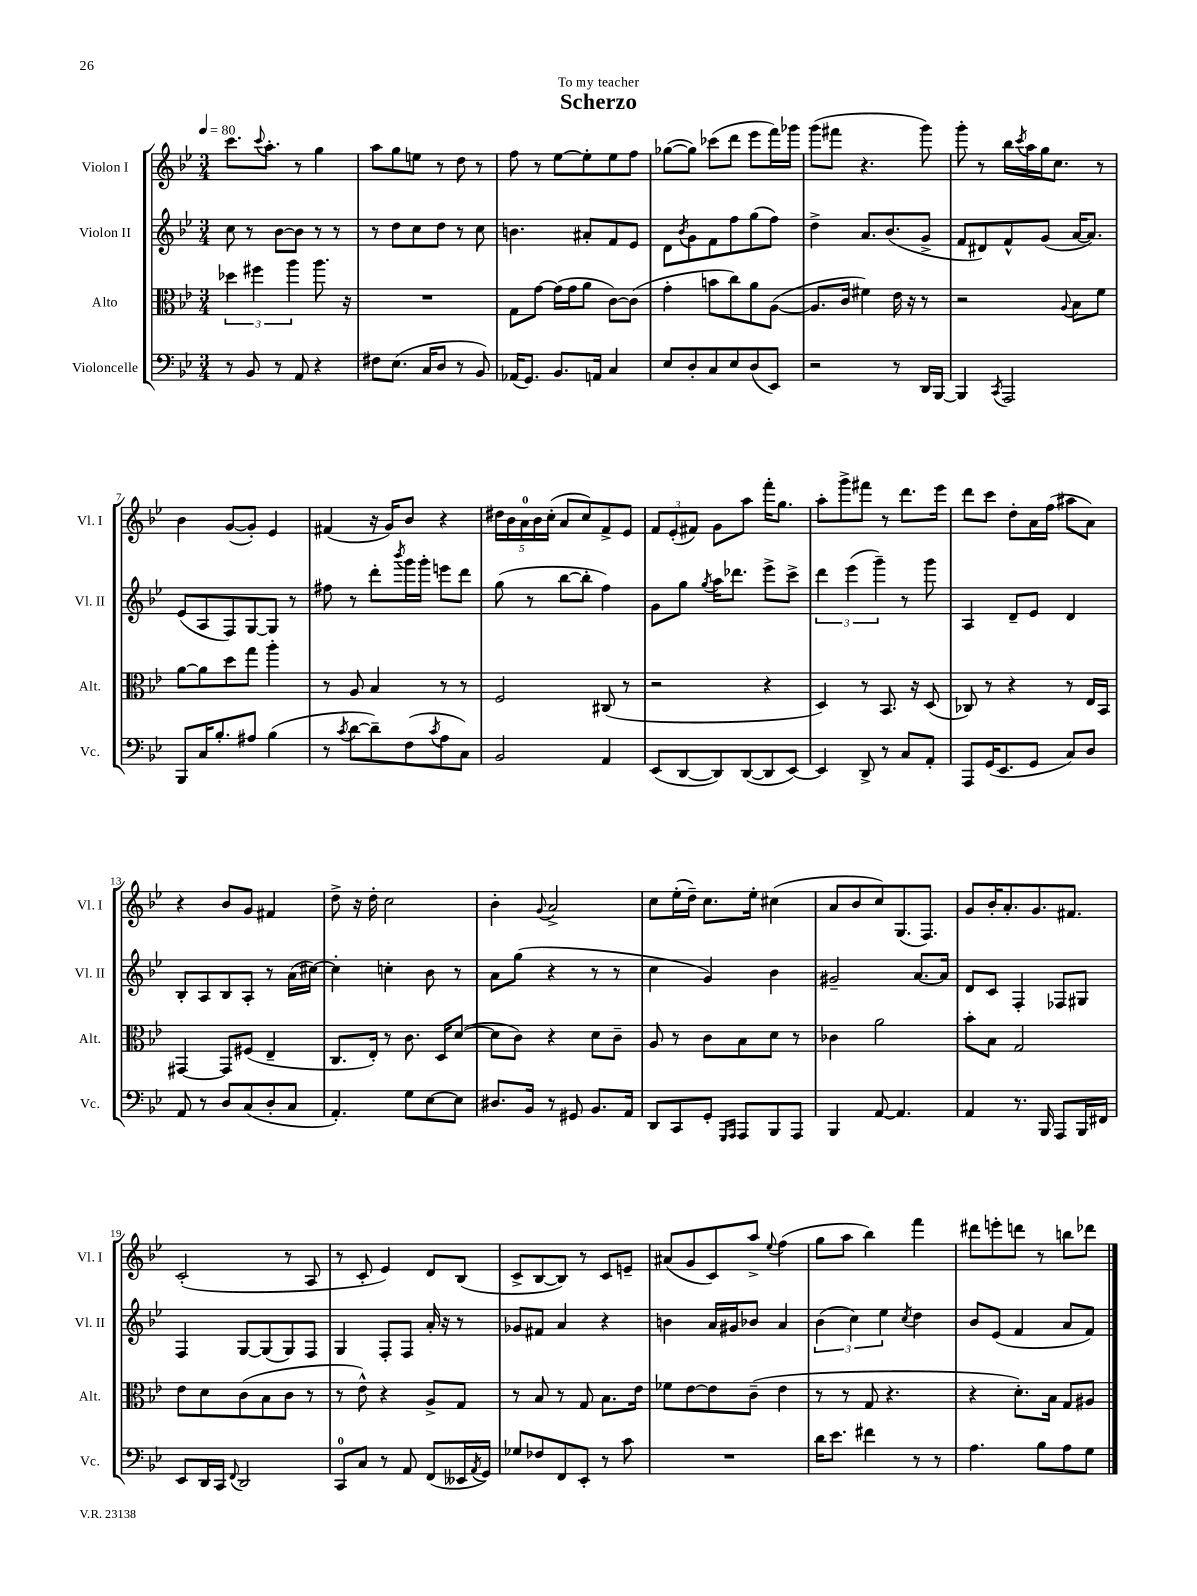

**kern	**kern	**kern	**kern
*part4	*part3	*part2	*part1
*staff4	*staff3	*staff2	*staff1
*I"Violoncelle	*I"Alto	*I"Violon II	*I"Violon I
*I'Vc.	*I'Alt.	*I'Vl. II	*I'Vl. I
*clefF4	*clefC3	*clefG2	*clefG2
*k[b-e-]	*k[b-e-]	*k[b-e-]	*k[b-e-]
*M3/4	*M3/4	*M3/4	*M3/4
*MM80	*MM80	*MM80	*MM80
=1	=1	=1	=1
8r	6dd-X\	8cc\	8.ccc\L
8BB-/	.	8r	.
.	6ff#X\	.	.
.	.	.	8qqccc/
.	.	.	8.aa'\J
8r	.	[8b-\L	.
.	6aa\	.	.
8AA/	.	8b-\J]	8r
4r	8.aa\	8r	4gg\
.	.	8r	.
.	16r	.	.
=2	=2	=2	=2
8F#X\L	2.r	8r	8aa\L
(8.E-\J	.	8dd\L	8gg\
.	.	8cc\	8een\J
16C/KL	.	.	.
8D/J	.	8dd\J	8r
8r	.	8r	8dd\
8BB-/)	.	8cc\	8r
=3	=3	=3	=3
(16AA-X/KL	8G\L	4.bn\	8ff\
8.GG/J)	.	.	.
.	[8g\J	.	8r
8.BB-/L	(16g\LL]	.	[8ee-\L
.	16g\J	.	.
.	8a\J	8a#X'/L	8ee-'\]
16AAn/Jk	.	.	.
4C/	[8c\L)	8f/	8ee-\
.	(8c\J]	8e-/J	8ff\J
=4	=4	=4	=4
8E-/L	4g'\	8d\L	([8gg-X\L
.	.	8qb-/	.
8D'/	.	8g\	8gg-\J])
8C/	8bn\L	8f\	(8ccc-X\L
8E-/	8cc\)	8ff\	8ddd\J
(8D/	8a\	(8gg\	8eee-\L
8EE-/J)	([8A\J	8ff\J)	16fff\L)
.	.	.	16ggg-X\JJ
=5	=5	=5	=5
2r	8.A/L]	4dd^\	(8ggg\L
.	.	.	8fff#X\J
.	16c/Jk	.	.
.	4f#X\)	8.a/L	4.r
.	.	(8.b-/	.
8r	16e-\	.	.
.	16r	.	.
16DD/LL	8r	8g^/J	8ggg\)
[16BBB-/JJ	.	.	.
=6	=6	=6	=6
4BBB-/]	2r	8f/L	8ggg'\
.	.	8d#X/)	8r
8qCC/	.	.	.
2AAA/	.	8f^^/	16bb-\LL
.	.	.	8qccc/
.	.	.	16aa\
.	.	(8g/J	16gg\J
.	.	.	8.cc\J
.	8qqA/	.	.
.	8B-\L	[16a/KL	.
.	.	8.a/J])	.
.	8f\J	.	8r
!!LO:LB:g=z
=7	=7	=7	=7
8BBB-/L	[8a\L	(8e-/L	4b-\
16C/K	8a\]	8A/	.
8.B-'/	.	.	.
.	8dd\	8F/)	([8g/L
8A#X/J	8gg\J	[8G/	8g'/J])
(4B-\	4aa'\	8G/J]	4e-/
.	.	8r	.
=8	=8	=8	=8
8r	8r	8ff#X\	(4f#X/
8qc/	.	.	.
[8d\L	8A/	8r	.
8d~\])	4B-/	8ddd'\L	16r
.	.	.	16g/KL)
.	.	8qbbb-/	.
(8F\	.	16ggg\L	8b-/J
.	.	16ggg'\JJ	.
8qc/	.	.	.
8A\	8r	8eeen\L	4r
8C\J)	8r	8ddd\J	.
=9	=9	=9	=9
2BB-/	2F/	(8gg\	20dd#X\LL
.	.	.	20b-\
.	.	.	20a\
.	.	8r	.
.	.	.	20b-\
.	.	.	(20cc'\JJ
.	.	[8bb-\L	8a/L
.	.	8bb-'\J]	8cc/)
4AA/	(8C#X/	4ff\)	8f^/
.	8r	.	8e-/J
=10	=10	=10	=10
(8EE-/L	2r	8g\L	12f/L
.	.	.	(12e-'/
[8DD/	.	8gg\J	.
.	.	.	12f#X/J)
.	.	8qgg/	.
8DD/])	.	16aa\KL	8g\L
.	.	8.ddd-X\J	.
([8DD/	.	.	8aa\J
8DD/]	4r	8eee-^\L	16fff'\KL
.	.	.	8.gg\J
[8EE-/J)	.	8ccc^\J	.
=11	=11	=11	=11
4EE-/]	4D/)	6ddd\	8aa'\L
.	.	.	8ggg^\
.	.	(6eee-\	.
8DD^/	8r	.	8fff#X\J
.	.	6ggg~\)	.
8r	8.BB-/	.	8r
8C/L	.	8r	8.ddd\L
.	16r	.	.
8AA'/J	(8D/	8ggg\	.
.	.	.	16eee-\Jk
=12	=12	=12	=12
8AAA/L	8C-X/)	4A/	8ddd\L
(16GG/K	8r	.	8ccc\J
8.EE-/	.	.	.
.	4r	8d~/L	8dd'\L
8GG/J	.	8e-/J	16a\L
.	.	.	(16ff\JJ
8C/L)	8r	4d/	8aa#X\L
8D/J	16E-/LL	.	8a\J)
.	16BB-/JJ	.	.
!!LO:LB:g=z
=13	=13	=13	=13
8AA/	[4GG#X/	8B-'/L	4r
8r	.	8A/	.
8D/L	8GG#/L]	8B-/	8b-/L
(8C/	(8F#X/J	8A'/J	8g/J
8D'/	4E-~/	8r	4f#X/
8C/J	.	(16a\LL	.
.	.	[16cc#X\JJ)	.
=14	=14	=14	=14
4.AA'/)	8.C/L	4cc#'\]	8dd^\
.	.	.	16r
.	16E-'/Jk)	.	16dd'\
.	8r	4ccn'\	2cc\
8G\L	8.c\	.	.
[8E-\	.	8b-\	.
.	16D/KL	.	.
8E-\J]	([8d/J	8r	.
=15	=15	=15	=15
8.D#X/L	8d\L]	8a\L	4b-'\
.	8c\J)	(8gg\J	.
16BB-/Jk	.	.	.
.	.	.	8qqg/
8r	4r	4r	2a^/
8GG#X/	.	.	.
8.BB-/L	8d\L	8r	.
.	8c~\J	8r	.
16AA/Jk	.	.	.
=16	=16	=16	=16
8DD/L	8A/	4cc\	8cc\L
8CC/	8r	.	(16ee-'\L
.	.	.	16dd~\JJ)
8GG'/J	8c\L	4g/)	8.cc\L
16qqGGG/LL	.	.	.
16qqAAA/JJ	.	.	.
8AAA/L	8B-\	.	.
.	.	.	16ee-'\Jk
8BBB-/	8d\J	4b-\	(4cc#X\
8AAA/J	8r	.	.
=17	=17	=17	=17
4BBB-/	4c-X\	2g#X~/	8a/L
.	.	.	8b-/
[8AA/	2a\	.	8cc/)
4.AA/]	.	.	(8.G/
.	.	[8.a/L	.
.	.	.	8.F/J)
.	.	16a/Jk]	.
=18	=18	=18	=18
4AA/	8b-'\L	8d/L	8g/L
.	8B-\J	8c/J	16b-'/K
.	.	.	8.a'/
8.r	2G/	4F'/	.
.	.	.	8.g/
16BBB-/	.	.	.
8AAA/L	.	8F-X/L	.
.	.	.	8.f#X/J
16BBB-/L	.	8G#X/J	.
16FF#X/JJ	.	.	.
!!LO:LB:g=z
=19	=19	=19	=19
8EE-/L	8e-\L	4F/	(2c'/
16DD/L	8d\	.	.
16CC/JJ	.	.	.
8qqFF/	.	.	.
2DD/	(8c\	[8G/L	.
.	8B-\	(8G/]	.
.	8c\J	8G/)	8r
.	8r	8F/J	8A/
=20	=20	=20	=20
8CC/L	8r	4G/	8r
8C/J	8e-^^\)	.	8c'/
8r	4r	8F'/L	4e-/)
8AA/	.	8F/J	.
(8FF/L	8A^/L	16a'/	8d/L
.	.	16r	.
16EE--X/L	8G/J	8r	(8B-/J
8qAA/	.	.	.
16GG/JJ)	.	.	.
=21	=21	=21	=21
8G-X/L	8r	8g-X/L	8c^/L
8F-X/	8B-/	8f#X/J	[8B-/
8FF/	8r	4a/	8B-/J])
8EE-'/J	8G/	.	8r
8r	8.B-\L	4r	8c/L
8c\	.	.	8en~/J
.	16e-\Jk	.	.
=22	=22	=22	=22
2.r	8f-X\L	4bn\	(8a#X/L
.	[8e-\	.	8g/
.	8e-\]	16a/LL	8c/)
.	.	16g#X/J	.
.	(8c~\J	8b-X/J	8aa^/J
.	.	.	8qqee-/
.	4e-\	4a/	(4ff\
=23	=23	=23	=23
16d\KL	8r	(6b-\	8gg\L
8.e-\J	.	.	.
.	8r	.	8aa\J
.	.	6cc\)	.
4f#X\	8G/	.	4bb-\)
.	.	6ee-\	.
.	4.r	.	.
.	.	8qcc/	.
8r	.	4dd\	4fff\
8r	.	.	.
=24	=24	=24	=24
4.A\	4r	8b-/L	8ddd#X\L
.	.	(8e-/J	8eeen'\
.	8.d'\L)	4f/	8dddn\J
8B-\L	.	.	8r
.	16B-\Jk	.	.
8A\	8G/L	8a/L	8bbn\L
8G\J	8A#X/J	8f/J)	8ddd-X\J
==	==	==	==
*-	*-	*-	*-
